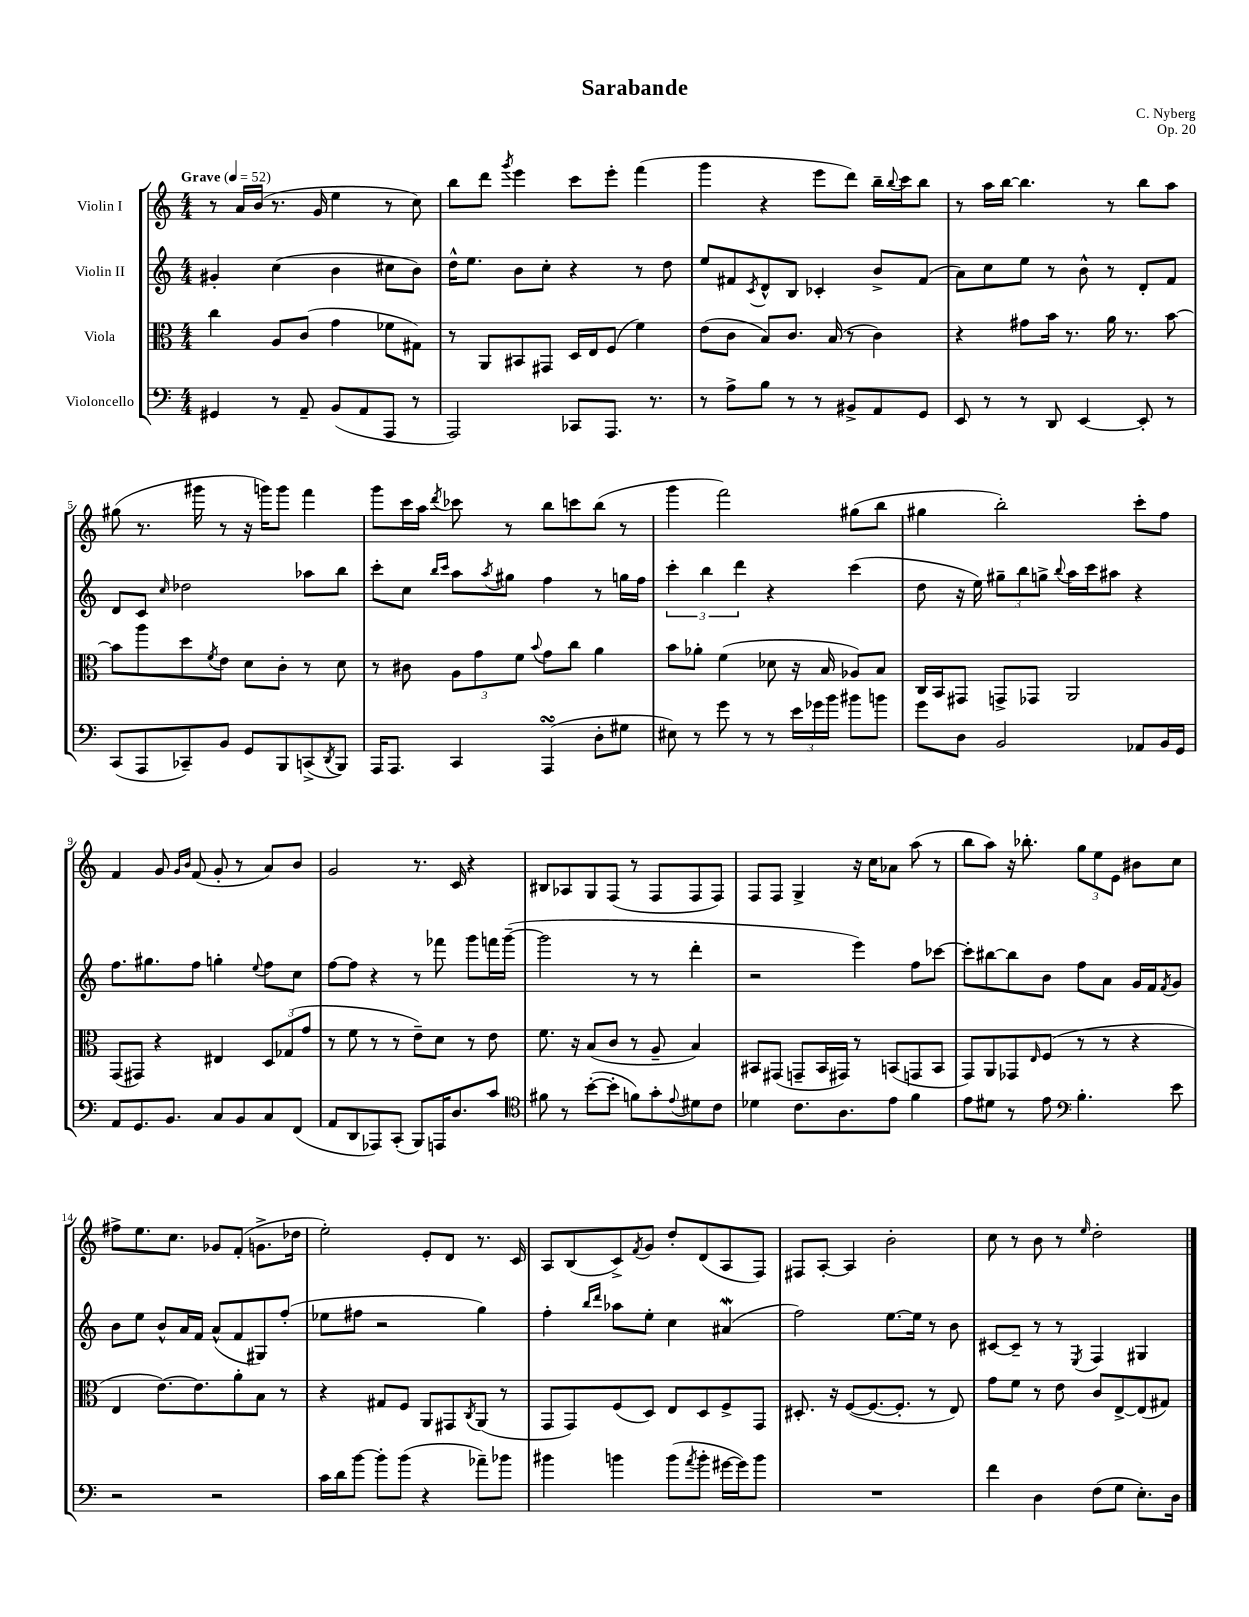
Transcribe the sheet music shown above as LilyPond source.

\header { title = "Sarabande" composer = "C. Nyberg" opus = "Op. 20" }
<<
\new StaffGroup <<
\new Staff = "s0" \with { instrumentName = "Violin I" } {
    \clef treble \key c \major \numericTimeSignature \time 4/4 \tempo "Grave" 4 = 52
    r8 a'16 b'16( r8. g'16 e''4 r8 c''8) |
    b''8 d'''8 \acciaccatura { g'''8 } e'''4 c'''8 e'''8-. f'''4( |
    g'''4 r4 e'''8 d'''8) b''16-- \appoggiatura { b''8 } c'''16 b''8 |
    r8 a''16 b''16~ b''4. r8 b''8 a''8 |
    gis''8( r8. gis'''16 r8 r16 g'''16) g'''8 f'''4 |
    g'''8 c'''16 a''16 \acciaccatura { d'''8 } ces'''8 r8 b''8 c'''8 b''8( r8 |
    g'''4 f'''2) gis''8( b''8 |
    gis''4 b''2-.) c'''8-. f''8 |
    f'4 g'8 \grace { g'16 b'16 } f'8( g'8-. r8 a'8) b'8 |
    g'2 r8. c'16 r4 |
    bis8 aes8 g8 f8( r8 f8 f8 f8) |
    f8 f8 g4-> r16 c''16 aes'8 a''8( r8 |
    b''8 a''8) r16 bes''8.-. \tuplet 3/2 { g''8 e''8 e'8 } bis'8 c''8 |
    fis''8-> e''8. c''8. ges'8 f'8-.( g'8.-> des''16 |
    e''2-.) e'8-. d'8 r8. c'16 |
    a8 b8( c'8->) \acciaccatura { f'8 } g'8 d''8-. d'8( a8 f8) |
    fis8 a8~-. a4 b'2-. |
    c''8 r8 b'8 r8 \grace { e''16 } d''2-. \bar "|." |
}
\new Staff = "s1" \with { instrumentName = "Violin II" } {
    \clef treble \key c \major \numericTimeSignature \time 4/4
    gis'4-. c''4( b'4 cis''8 b'8) |
    d''16-^ e''8. b'8 c''8-. r4 r8 d''8 |
    e''8 fis'8 \acciaccatura { c'8 } d'8-^ b8 ces'4-. b'8-> fis'8( |
    a'8) c''8 e''8 r8 b'8-^ r8 d'8-. f'8 |
    d'8 c'8 \grace { c''16 } des''2 aes''8 b''8 |
    c'''8-. c''8 \grace { b''16 c'''16 } a''8 \acciaccatura { a''8 } gis''8 f''4 r8 g''16 f''16 |
    \tuplet 3/2 { c'''4-. b''4 d'''4 } r4 c'''4( |
    d''8 r16 e''16) \tuplet 3/2 { gis''8-- b''8 g''8-> } \appoggiatura { b''8 } a''16 c'''16 ais''8 r4 |
    f''8. gis''8. f''8 g''4-. \appoggiatura { e''8 } f''8 c''8 |
    f''8~ f''8 r4 r8 fes'''8 g'''8 f'''16 g'''16~--( |
    g'''2 r8 r8 d'''4-. |
    r2 e'''4) f''8 ces'''8~ |
    ces'''8-. bis''8~ bis''8 b'8 f''8 a'8 g'16 f'16 \acciaccatura { f'8 } g'8 |
    b'8 e''8 b'8-^ a'16 f'16 a'8-^( f'8 gis8) f''8-.( |
    ees''8 fis''8 r2 g''4) |
    f''4-. \grace { b''16 d'''16 } aes''8 e''8-. c''4 ais'4\mordent( |
    f''2) e''8.~ e''16 r8 b'8 |
    cis'8~ cis'8-- r8 r8 \acciaccatura { e8 } f4 gis4 \bar "|." |
}
\new Staff = "s2" \with { instrumentName = "Viola" } {
    \clef alto \key c \major \numericTimeSignature \time 4/4
    c''4 a8 c'8( g'4 fes'8 gis8) |
    r8 a,8 bis,8 gis,8 d16 e16 f8( f'4) |
    e'8( c'8 b8) c'8. b16( r8 c'4) |
    r4 gis'8 b'16 r8. a'16 r8. b'8~ |
    b'8 a''8 d''8 \acciaccatura { f'8 } e'8 d'8 c'8-. r8 d'8 |
    r8 cis'8 \tuplet 3/2 { a8 g'8 f'8 } \appoggiatura { b'8 } g'8 c''8 a'4 |
    b'8 aes'8-. f'4( des'8 r16 b16 aes8) b8 |
    c16 b,16 gis,8 g,8-> ges,8 a,2 |
    g,8( gis,8) r4 eis4 \tuplet 3/2 { d8 ges8( g'8 } |
    r8 f'8 r8 r8 e'8--) d'8 r8 e'8 |
    f'8. r16 b8( c'8 r8 a8-- b4) |
    bis,8 gis,8( g,8-- bis,16 gis,16) r8 b,8( g,8 b,8 |
    g,8) a,8 ges,8 \grace { e16 } f8( r8 r8 r4 |
    e4 e'8.~) e'8. a'8-. b8 r8 |
    r4 gis8 f8 a,8 gis,8 \acciaccatura { c8 } a,8( r8 |
    g,8 g,8) f8( d8) e8 d8 f8-> g,8 |
    dis8.-. r16 f8~( f8.~ f8.-. r8 e8) |
    g'8 f'8 r8 e'8 c'8 e8~-> e8( gis8) \bar "|." |
}
\new Staff = "s3" \with { instrumentName = "Violoncello" } {
    \clef bass \key c \major \numericTimeSignature \time 4/4
    gis,4 r8 a,8-- b,8( a,8 a,,8 r8 |
    a,,2) ces,8 a,,8. r8. |
    r8 a8-> b8 r8 r8 bis,8-> a,8 g,8 |
    e,8 r8 r8 d,8 e,4~ e,8-. r8 |
    c,8( a,,8 ces,8--) b,8 g,8 b,,8 c,8->( \acciaccatura { d,8 } b,,8) |
    a,,16 a,,8. c,4 a,,4\turn( d8-. gis8 |
    eis8) r8 g'8 r8 r8 \tuplet 3/2 { e'16 ges'16 b'16 } bis'8 b'8 |
    g'8 d8 b,2 aes,8 b,16 g,16 |
    a,8 g,8. b,8. c8 b,8 c8 f,8( |
    a,8 d,8 aes,,8) c,8-.( b,,8) a,,16 d8. c'8 |
    \clef tenor fis'8 r8 b'8~-.( b'8-. f'8) g'8-. \appoggiatura { e'8 } dis'8 c'8 |
    des'4 c'8. a8. e'8 f'4 |
    e'8 dis'8 r8 e'8 \clef bass b4.-. e'8 |
    r2 r2 |
    c'16 d'16 b'8~ b'8-. b'8( r4 aes'8--) bes'8 |
    bis'4 b'4 b'8( \acciaccatura { a'8 } b'8-. gis'16~ gis'16) b'8 |
    R1 |
    f'4 d4 f8( g8 e8.-.) d16 \bar "|." |
}
>>
>>
